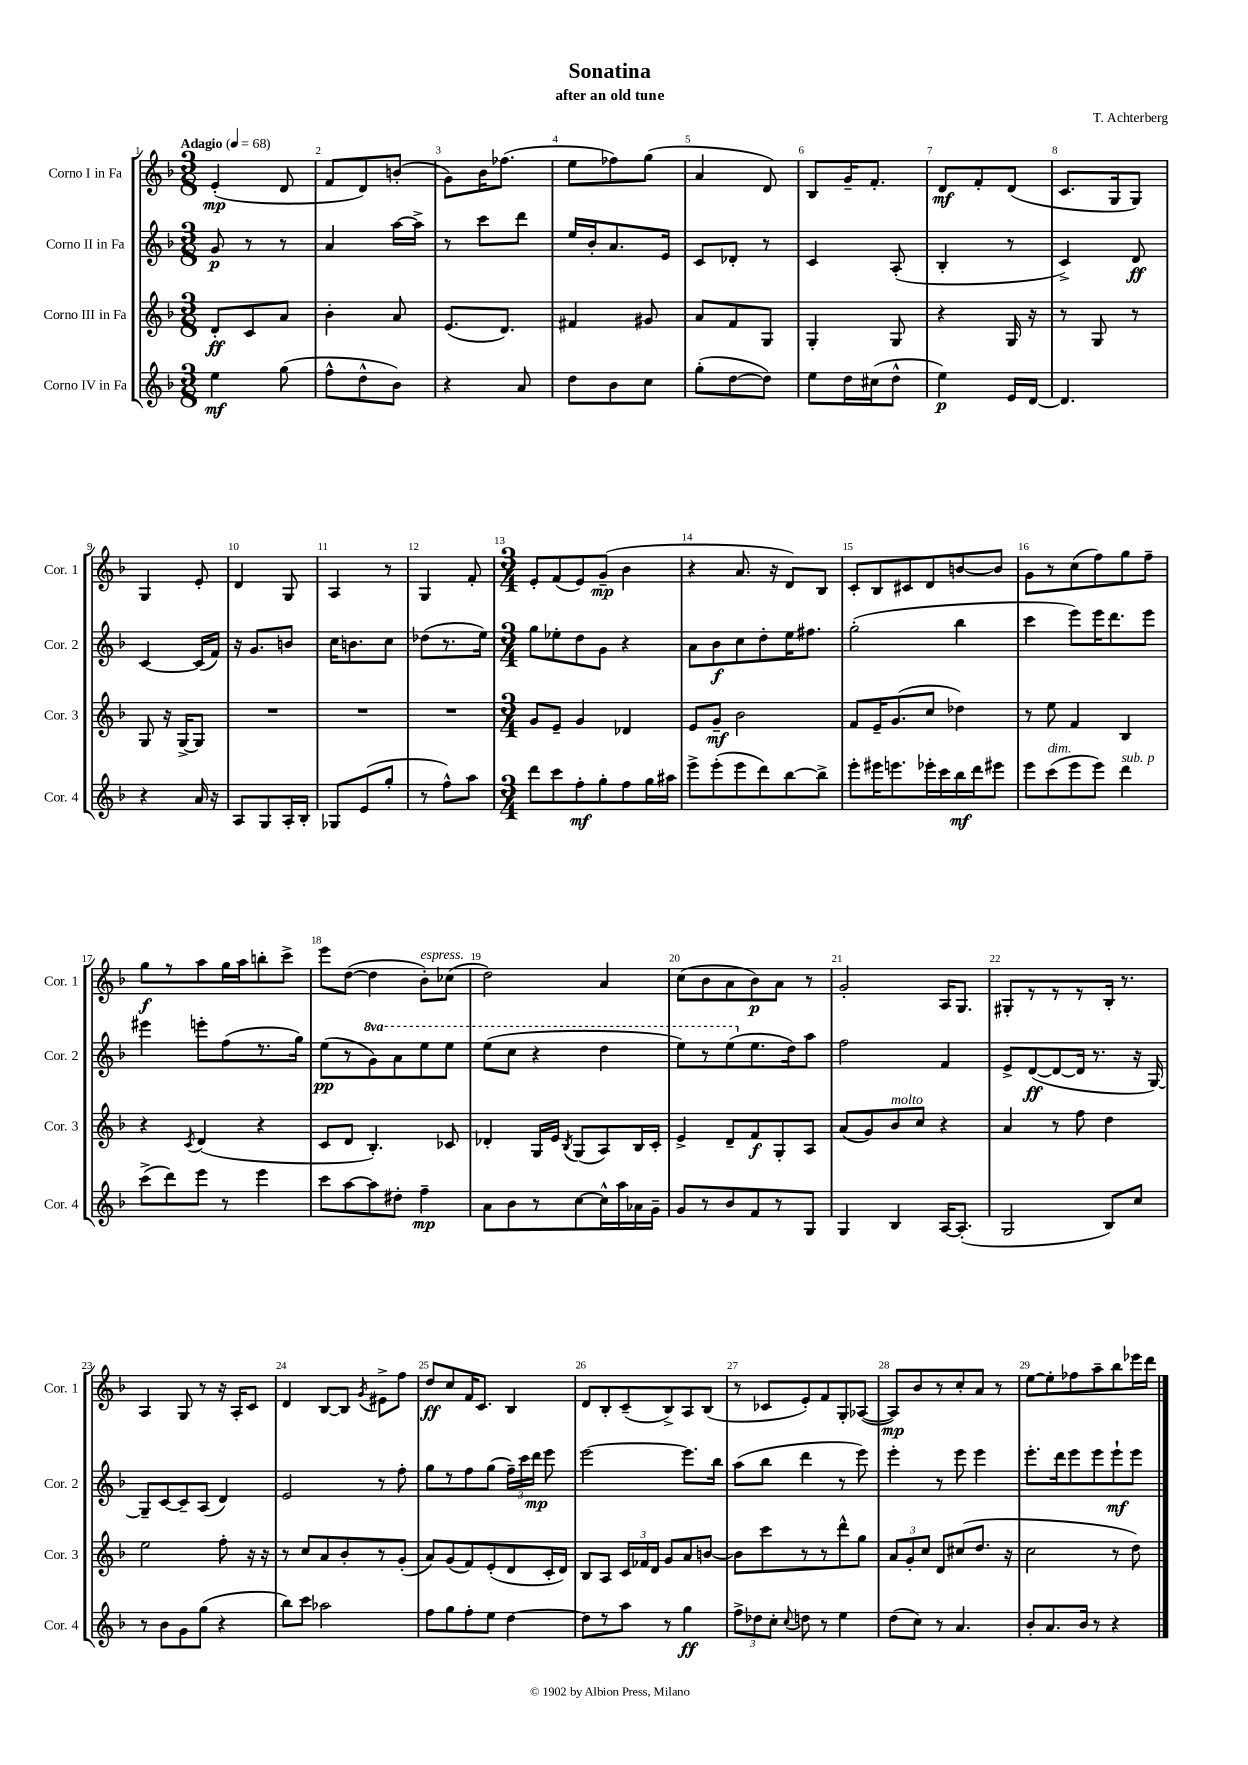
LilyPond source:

\header { title = "Sonatina" composer = "T. Achterberg" subtitle = "after an old tune" }
<<
\new StaffGroup <<
\new Staff = "s0" \with { instrumentName = "Corno I in Fa" shortInstrumentName = "Cor. 1" } {
    \clef treble \key f \major \numericTimeSignature \time 3/8 \tempo "Adagio" 4 = 68
    \autoBeamOff e'4-.\mp( d'8 |
    f'8[ d'8) b'8]-.( |
    g'8[) bes'16 fes''8.]( |
    e''8[ fes''8) g''8]( |
    a'4 d'8) |
    bes8[ g'16-- f'8.]-. |
    d'8[\mf f'8-. d'8]( |
    c'8.[ g16 g8]) |
    g4 e'8-. |
    d'4 g8 |
    a4 r8 |
    g4 f'8-. |
    \numericTimeSignature \time 3/4 e'8[-. f'8( e'8) g'8]--\mp( bes'4 |
    r4 a'8. r16 d'8[) bes8] |
    c'8[-. bes8 cis'8 d'8 b'8~ b'8] |
    g'8[ r8 c''8( f''8) g''8 f''8]-- |
    g''8[\f r8 a''8 g''16 a''16 b''8-. c'''8]-> |
    e'''8[ d''8]~( d''4 bes'8[-.^\markup { \italic "espress." }) ces''8]( |
    d''2) a'4 |
    c''8[( bes'8 a'8 bes'8\p) a'8] r8 |
    g'2-. a16[ g8.] |
    gis8[-. r8 r8 r8 bes16]-. r8. |
    a4 g8 r8 r16 a16[-. c'8] |
    d'4 bes8[~ bes8] \acciaccatura { g'8 } eis'8[-> f''8] |
    d''8[\ff c''8 f'16 c'8.] bes4 |
    d'8[ bes8-. c'8--( bes8->) a8 bes8]( |
    r8 ces'8[ e'8-.) f'8 g8-. aes8]~( |
    aes8[\mp) bes'8 r8 c''8-. a'8] r8 |
    e''8[~ e''8-. fes''8 a''8-- bes''8 ees'''16 d'''16] \bar "|." |
}
\new Staff = "s1" \with { instrumentName = "Corno II in Fa" shortInstrumentName = "Cor. 2" } {
    \clef treble \key f \major \numericTimeSignature \time 3/8 \set Staff.ottavationMarkups = #ottavation-simple-ordinals
    \autoBeamOff g'8\p r8 r8 |
    a'4 a''16[~ a''16]-> |
    r8 c'''8[ d'''8] |
    e''16[ bes'16-. a'8. e'16] |
    c'8[ des'8]-. r8 |
    c'4 a8-.( |
    bes4-. r8 |
    c'4->) d'8\ff |
    c'4~ c'16[( f'16]) |
    r16 g'8.[ b'8] |
    c''16[ b'8. c''8] |
    des''8[( r8. e''16]) |
    \numericTimeSignature \time 3/4 g''8[ ees''8-. d''8 g'8] r4 |
    a'8[ bes'8\f c''8 d''8-. e''16 fis''8.] |
    g''2-.( bes''4 |
    c'''4 e'''8[) e'''16 d'''8. e'''8] |
    eis'''4 e'''8[-. f''8( r8. g''16]) |
    e''8[\pp( r8 \ottava #1 g''8) a''8 e'''8 e'''8] |
    e'''8[( c'''8] r4 d'''4 |
    e'''8[) r8 e'''8( \ottava #0 e''8. d''16) a''8] |
    f''2 f'4 |
    e'8[-> d'8~\ff( d'8~ d'16] r8. r16 g16~) |
    g8[-- c'8~ c'8-- a8]( d'4) |
    e'2 r8 f''8-. |
    g''8[ r8 f''8 g''8]( \tuplet 3/2 { f''16[--) c'''16 d'''16]\mp } e'''8 |
    e'''2~ e'''8.[ bes''16] |
    a''8[( bes''8] d'''4 r8 e'''8) |
    e'''4-. r8 e'''8 e'''4 |
    e'''8.[-. d'''16 e'''8 e'''8 e'''8-!\mf e'''8] \bar "|." |
}
\new Staff = "s2" \with { instrumentName = "Corno III in Fa" shortInstrumentName = "Cor. 3" } {
    \clef treble \key f \major \numericTimeSignature \time 3/8
    \autoBeamOff d'8[-.\ff c'8 a'8] |
    bes'4-. a'8 |
    e'8.[( d'8.]) |
    fis'4 gis'8 |
    a'8[ f'8 g8] |
    g4-. g8 |
    r4 g16 r16 |
    r8 g8 r8 |
    g8 r16 g16[~-> g8] |
    R4. |
    R4. |
    R4. |
    \numericTimeSignature \time 3/4 g'8[ e'8]-- g'4 des'4 |
    e'8[ g'8]--\mf bes'2 |
    f'8[ e'16-- g'8.( c''8] des''4) |
    r8 e''8 f'4 bes4 |
    r4 \acciaccatura { c'8 } d'4( r4 |
    c'8[ d'8] bes4.-.) ces'8 |
    des'4-. g16[ e'16] \acciaccatura { bes8 } g8[( a8) bes16 c'16]-. |
    e'4-> d'8[-- f'8\f g8-. a8] |
    a'8[( g'8) bes'8^\markup { \italic "molto" } c''8] r4 |
    a'4 r8 f''8 d''4 |
    e''2 f''8-. r16 r16 |
    r8 c''8[ a'8 bes'8-. r8 g'8]-.( |
    a'8[) g'8( f'8) e'8-.( d'8 c'16-. d'16]) |
    bes8[ a8] \tuplet 3/2 { c'16[ fes'16 d'16] } g'8[ a'8 b'8]~ |
    b'8[ c'''8 r8 r8 d'''8-^ g''8] |
    \tuplet 3/2 { a'8[ g'8-. c''8] } d'8[ cis''8( d''8.] r16 |
    c''2 r8 d''8) \bar "|." |
}
\new Staff = "s3" \with { instrumentName = "Corno IV in Fa" shortInstrumentName = "Cor. 4" } {
    \clef treble \key f \major \numericTimeSignature \time 3/8
    \autoBeamOff e''4\mf g''8( |
    f''8[-^ d''8-^ bes'8]) |
    r4 a'8 |
    d''8[ bes'8 c''8] |
    g''8[-.( d''8~ d''8]) |
    e''8[ d''16 cis''16( d''8]-^ |
    e''4\p) e'16[ d'16]~ |
    d'4. |
    r4 a'16 r16 |
    a8[ g8 a16-. bes16]-. |
    ges8[ e'8( g''8]-. |
    r8 f''8[-^) a''8] |
    \numericTimeSignature \time 3/4 d'''8[ c'''8 f''8-.\mf g''8-. f''8 g''16 ais''16] |
    e'''8[-> e'''8-.( e'''8 d'''8) bes''8~ bes''8]-> |
    e'''8[-. eis'''16 e'''8. ees'''16-. c'''16 bes''16\mf d'''16 eis'''8] |
    e'''8[ c'''8^\markup { \italic "dim." }( e'''8 e'''8]) d'''4^\markup { \italic "sub. p" } |
    c'''8[->( d'''8) e'''8] r8 e'''4 |
    c'''8[ a''8~ a''8 dis''8]-. f''4--\mp |
    a'8[ bes'8 r8 c''8~ c''16-^ a''16 aes'16 g'16]-- |
    g'8[ r8 bes'8 f'8 r8 g8] |
    g4 bes4 a16[~ a8.]-.( |
    g2 bes8[) c''8] |
    r8 bes'8[ g'8 g''8]( r4 |
    bes''8[) c'''8] aes''2 |
    f''8[ g''8 f''8-. e''8] d''4~ |
    d''8[ r8 a''8] r8 g''4\ff |
    \tuplet 3/2 { f''8[-> des''8 c''8]-. } \appoggiatura { c''8 } d''8 r8 e''4 |
    d''8[( c''8]) r8 a'4. |
    bes'8[-. a'8. bes'16] r8 r4 \bar "|." |
}
>>
>>
\layout { \context { \Score \override BarNumber.break-visibility = ##(#f #t #t) barNumberVisibility = #all-bar-numbers-visible } }
